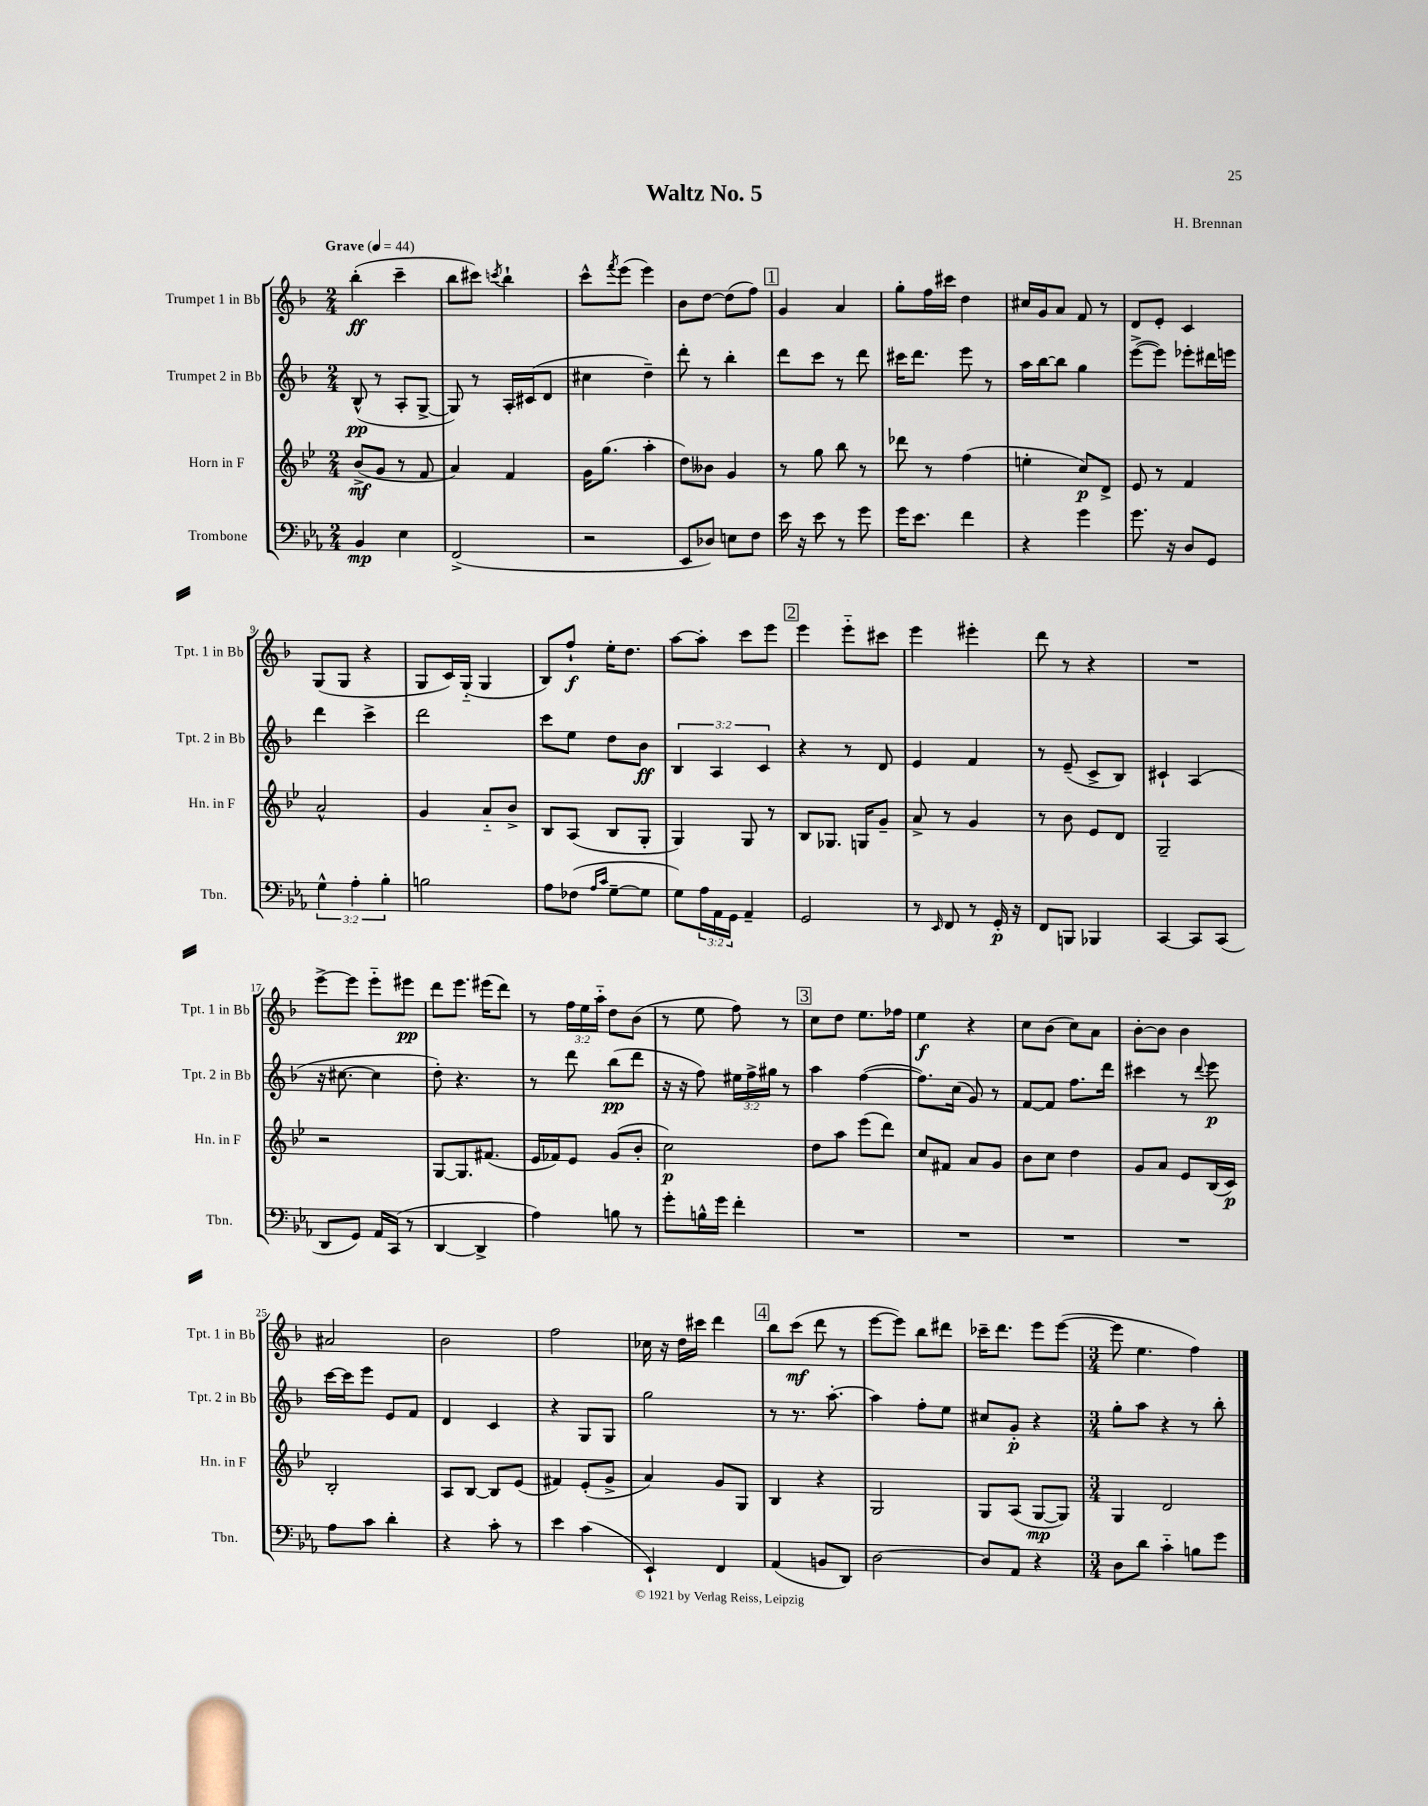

**kern	**dynam	**kern	**dynam	**kern	**dynam	**kern	**dynam
*part4	*part4	*part3	*part3	*part2	*part2	*part1	*part1
*staff4	*staff4	*staff3	*staff3	*staff2	*staff2	*staff1	*staff1
*I"Trombone	*	*I"Horn in F	*	*I"Trumpet 2 in Bb	*	*I"Trumpet 1 in Bb	*
*I'Tbn.	*	*I'Hn. in F	*	*I'Tpt. 2 in Bb	*	*I'Tpt. 1 in Bb	*
*clefF4	*	*clefG2	*	*clefG2	*	*clefG2	*
*k[b-e-a-]	*	*k[b-e-]	*	*k[b-]	*	*k[b-]	*
*M2/4	*	*M2/4	*	*M2/4	*	*M2/4	*
*MM44	*	*MM44	*	*MM44	*	*MM44	*
=1	=1	=1	=1	=1	=1	=1	=1
!	!	!	!	!	!	!LO:TX:a:B:t=Grave	!
4BB-/	mp	(8b-^/L	mf	(8B-^^/	pp	(4bb-'\	ff
.	.	8g/J	.	8r	.	.	.
4E-\	.	8r	.	8A'/L	.	4ccc~\	.
.	.	8f/	.	[8G^/J	.	.	.
=2	=2	=2	=2	=2	=2	=2	=2
(2FF^/	.	4a/)	.	8G/])	.	8bb-\L	.
.	.	.	.	8r	.	8ccc#X\J)	.
.	.	.	.	.	.	8qcccn/	.
.	.	4f/	.	16A'/LL	.	4bb-`\	.
.	.	.	.	(16c#X/J	.	.	.
.	.	.	.	8d/J	.	.	.
=3	=3	=3	=3	=3	=3	=3	=3
2r	.	16g\KL	.	4cc#X\	.	8ccc^^\L	.
.	.	(8.gg\J	.	.	.	.	.
.	.	.	.	.	.	8qfff/	.
.	.	.	.	.	.	(8eee\J	.
.	.	4aa'\	.	4dd~\)	.	4eee\)	.
=4	=4	=4	=4	=4	=4	=4	=4
8EE-/L	.	8dd\L)	.	8ddd'\	.	8b-\L	.
8D-X/J)	.	8b--X\J	.	8r	.	[8dd\J	.
8En\L	.	4g/	.	4bb-'\	.	(8dd\L]	.
8F\J	.	.	.	.	.	8ff\J)	.
!!LO:REH:place=s1:t=1
=5	=5	=5	=5	=5	=5	=5	=5
16e-\	.	8r	.	8ddd\L	.	4g/	.
16r	.	.	.	.	.	.	.
8e-\	.	8gg\	.	8ccc\J	.	.	.
8r	.	8bb-\	.	8r	.	4a/	.
8g\	.	8r	.	8ddd\	.	.	.
=6	=6	=6	=6	=6	=6	=6	=6
16g\KL	.	8ddd-X\	.	16ccc#X\KL	.	8gg'\L	.
8.e-\J	.	.	.	8.ddd\J	.	.	.
.	.	8r	.	.	.	16ff\L	.
.	.	.	.	.	.	16ccc#X\JJ	.
4f\	.	(4ff\	.	8eee\	.	4dd\	.
.	.	.	.	8r	.	.	.
=7	=7	=7	=7	=7	=7	=7	=7
4r	.	4een'\	.	16aa\LL	.	16cc#X/LL	.
.	.	.	.	[16bb-\J	.	16g/J	.
.	.	.	.	8bb-\J]	.	8a/J	.
4g\	.	8cc/L)	p	4gg\	.	8f/	.
.	.	8d^/J	.	.	.	8r	.
=8	=8	=8	=8	=8	=8	=8	=8
8.g\	.	8e-/	.	([8eee^\L	.	8d/L	.
.	.	8r	.	8eee\J])	.	8e'/J	.
16r	.	.	.	.	.	.	.
8D/L	.	4f/	.	8eee-X'\L	.	4c/	.
8GG/J	.	.	.	16ddd#X\L	.	.	.
.	.	.	.	16eeen\JJ	.	.	.
!!LO:LB:g=z
=9	=9	=9	=9	=9	=9	=9	=9
6G^^\	.	2a^^/	.	4ddd\	.	(8G/L	.
.	.	.	.	.	.	8G/J	.
6A-'\	.	.	.	.	.	.	.
.	.	.	.	4ccc^\	.	4r	.
6B-'\	.	.	.	.	.	.	.
=10	=10	=10	=10	=10	=10	=10	=10
2Bn\	.	4g/	.	2ddd\	.	8G/L	.
.	.	.	.	.	.	16c/L)	.
.	.	.	.	.	.	(16G/JJ	.
.	.	8a/L	.	.	.	4G/	.
.	.	8b-^/J	.	.	.	.	.
=11	=11	=11	=11	=11	=11	=11	=11
8A-\L	.	8B-/L	.	8ccc\L	.	8B-/L)	.
(8F-X\J	.	(8A/J	.	8ee\J	.	8ff`/J	f
16qqA-/LL	.	.	.	.	.	.	.
16qqc/JJ	.	.	.	.	.	.	.
[8G~\L	.	8B-/L	.	8dd\L	.	16ee'\KL	.
.	.	.	.	.	.	8.dd\J	.
8G\J]	.	8G'/J	.	8b-\J	ff	.	.
=12	=12	=12	=12	=12	=12	=12	=12
8G\L)	.	4G/)	.	6B-/	.	[8aa\L	.
24A-\L	.	.	.	.	.	8aa'\J]	.
24AA-\	.	.	.	6A/	.	.	.
24GG\JJ	.	.	.	.	.	.	.
4AA-~/	.	8G/	.	.	.	8ccc\L	.
.	.	.	.	6c/	.	.	.
.	.	8r	.	.	.	8eee\J	.
!!LO:REH:place=s1:t=2
=13	=13	=13	=13	=13	=13	=13	=13
2GG/	.	8B-/L	.	4r	.	4eee\	.
.	.	8.G-X/J	.	.	.	.	.
.	.	.	.	8r	.	8eee\L	.
.	.	16Gn/KL	.	.	.	.	.
.	.	8g~/J	.	8d/	.	8ccc#X\J	.
=14	=14	=14	=14	=14	=14	=14	=14
8r	.	8a^/	.	4e/	.	4eee\	.
16qqEE-/	.	.	.	.	.	.	.
8FF/	.	8r	.	.	.	.	.
8r	.	4g/	.	4f/	.	4eee#X'\	.
16GG'/	p	.	.	.	.	.	.
16r	.	.	.	.	.	.	.
=15	=15	=15	=15	=15	=15	=15	=15
8FF/L	.	8r	.	8r	.	8ddd\	.
8BBBn/J	.	8b-\	.	(8e~/	.	8r	.
4BBB-X/	.	8e-/L	.	8c^/L	.	4r	.
.	.	8d/J	.	8B-/J)	.	.	.
=16	=16	=16	=16	=16	=16	=16	=16
[4CC/	.	2G~/	.	4c#X`/	.	2r	.
8CC/L]	.	.	.	(4A/	.	.	.
(8CC/J	.	.	.	.	.	.	.
!!LO:LB:g=z
=17	=17	=17	=17	=17	=17	=17	=17
8DD/L	.	2r	.	16r	.	[8eee^\L	.
.	.	.	.	[8.cc#X\	.	.	.
8GG/J)	.	.	.	.	.	8eee\J]	.
16AA-/LL	.	.	.	4cc#\]	.	8eee\L	.
(16CC/JJ	.	.	.	.	.	.	.
8r	.	.	.	.	.	8eee#X\J	pp
=18	=18	=18	=18	=18	=18	=18	=18
[4DD/	.	[8G/L	.	8dd'\)	.	8ddd\L	.
.	.	8.G/]	.	4.r	.	8.eee\J	.
4DD^/]	.	.	.	.	.	.	.
.	.	(8.f#X/J	.	.	.	(16eee#X\KL	.
.	.	.	.	.	.	8ddd\J)	.
=19	=19	=19	=19	=19	=19	=19	=19
4A-\)	.	16e-/LL	.	8r	.	8r	.
.	.	16f-X/J)	.	.	.	.	.
.	.	8e-/J	.	8ddd\	.	24ff\LL	.
.	.	.	.	.	.	24ee\	.
.	.	.	.	.	.	24aa\JJ	.
8Bn\	.	(8g/L	.	(8bb-\L	pp	8dd\L	.
8r	.	8b-'/J	.	8ddd\J	.	(8b-\J	.
=20	=20	=20	=20	=20	=20	=20	=20
8g'\L	.	2cc\)	p	16r	.	8r	.
.	.	.	.	16r	.	.	.
16Bn^^\L	.	.	.	8ff\)	.	8ee\	.
16g\JJ	.	.	.	.	.	.	.
4f'\	.	.	.	24ee#X\LL	.	8ff\)	.
.	.	.	.	24ff^\	.	.	.
.	.	.	.	24gg#X\JJ	.	.	.
.	.	.	.	8r	.	8r	.
!!LO:REH:place=s1:t=3
=21	=21	=21	=21	=21	=21	=21	=21
2r	.	8dd\L	.	4aa\	.	8cc\L	.
.	.	8aa\J	.	.	.	8dd\J	.
.	.	(8eee-\L	.	([4ff\	.	8.ee\L	.
.	.	8ddd\J)	.	.	.	.	.
.	.	.	.	.	.	16ff-X\Jk	.
=22	=22	=22	=22	=22	=22	=22	=22
2r	.	8cc/L	.	8.ff\L])	.	4ee\	f
.	.	8f#X/J	.	.	.	.	.
.	.	.	.	(16cc\Jk	.	.	.
.	.	8a/L	.	8g/)	.	4r	.
.	.	8g/J	.	8r	.	.	.
=23	=23	=23	=23	=23	=23	=23	=23
2r	.	8b-\L	.	[8f/L	.	8cc\L	.
.	.	8cc\J	.	8f/J]	.	(8b-\J	.
.	.	4dd\	.	8.ff\L	.	8cc\L)	.
.	.	.	.	.	.	8a\J	.
.	.	.	.	16ddd\Jk	.	.	.
=24	=24	=24	=24	=24	=24	=24	=24
2r	.	8g/L	.	4ccc#X\	.	[8b-'\L	.
.	.	8a/J	.	.	.	8b-\J]	.
.	.	8e-/L	.	8r	.	4b-\	.
.	.	.	.	8qqddd/	.	.	.
.	.	(16B-/L	.	8eee\	p	.	.
.	.	16c/JJ)	p	.	.	.	.
!!LO:LB:g=z
=25	=25	=25	=25	=25	=25	=25	=25
8A-\L	.	2B-'/	.	[16ccc\LL	.	2a#X/	.
.	.	.	.	16ccc\J]	.	.	.
8c\J	.	.	.	8eee\J	.	.	.
4d'\	.	.	.	8e/L	.	.	.
.	.	.	.	8f/J	.	.	.
=26	=26	=26	=26	=26	=26	=26	=26
4r	.	8A/L	.	4d/	.	2b-\	.
.	.	[8B-/J	.	.	.	.	.
8c'\	.	8B-/L]	.	4c/	.	.	.
8r	.	(8e-/J	.	.	.	.	.
=27	=27	=27	=27	=27	=27	=27	=27
4e-\	.	4f#X/)	.	4r	.	2ff\	.
(4c\	.	(8e-'/L	.	8G/L	.	.	.
.	.	8g^/J	.	8G/J	.	.	.
=28	=28	=28	=28	=28	=28	=28	=28
4EE-`/)	.	4a/)	.	2gg\	.	16cc-X\	.
.	.	.	.	.	.	16r	.
.	.	.	.	.	.	16dd\LL	.
.	.	.	.	.	.	16ccc#X\JJ	.
4FF/	.	8g/L	.	.	.	4ddd\	.
.	.	8G/J	.	.	.	.	.
!!LO:REH:place=s1:t=4
=29	=29	=29	=29	=29	=29	=29	=29
(4AA-/	.	4B-/	.	8r	.	8bb-\L	.
.	.	.	.	8.r	.	(8ccc\J	mf
8BBn/L	.	4r	.	.	.	8ddd\	.
.	.	.	.	[8.aa'\	.	.	.
8DD/J)	.	.	.	.	.	8r	.
=30	=30	=30	=30	=30	=30	=30	=30
[2D\	.	2G/	.	4aa\]	.	[8eee\L	.
.	.	.	.	.	.	8eee\J])	.
.	.	.	.	8ff'\L	.	8bb-\L	.
.	.	.	.	8ee\J	.	8ddd#X\J	.
=31	=31	=31	=31	=31	=31	=31	=31
8D/L]	.	8G/L	.	8cc#X/L	.	16ccc-X~\KL	.
.	.	.	.	.	.	8.ddd\J	.
8AA-/J	.	(8A/J	.	8g'/J	p	.	.
4r	.	[8G/L	mp	4r	.	8eee\L	.
.	.	8G/J])	.	.	.	([8eee\J	.
=32	=32	=32	=32	=32	=32	=32	=32
*M3/4	*	*M3/4	*	*M3/4	*	*M3/4	*
8D\L	.	4G/	.	8gg'\L	.	8eee\]	.
8d\J	.	.	.	8aa\J	.	4.ee\	.
4c\	.	2d/	.	4r	.	.	.
8Bn\L	.	.	.	8r	.	4ff\)	.
8g\J	.	.	.	8bb-'\	.	.	.
==	==	==	==	==	==	==	==
*-	*-	*-	*-	*-	*-	*-	*-
